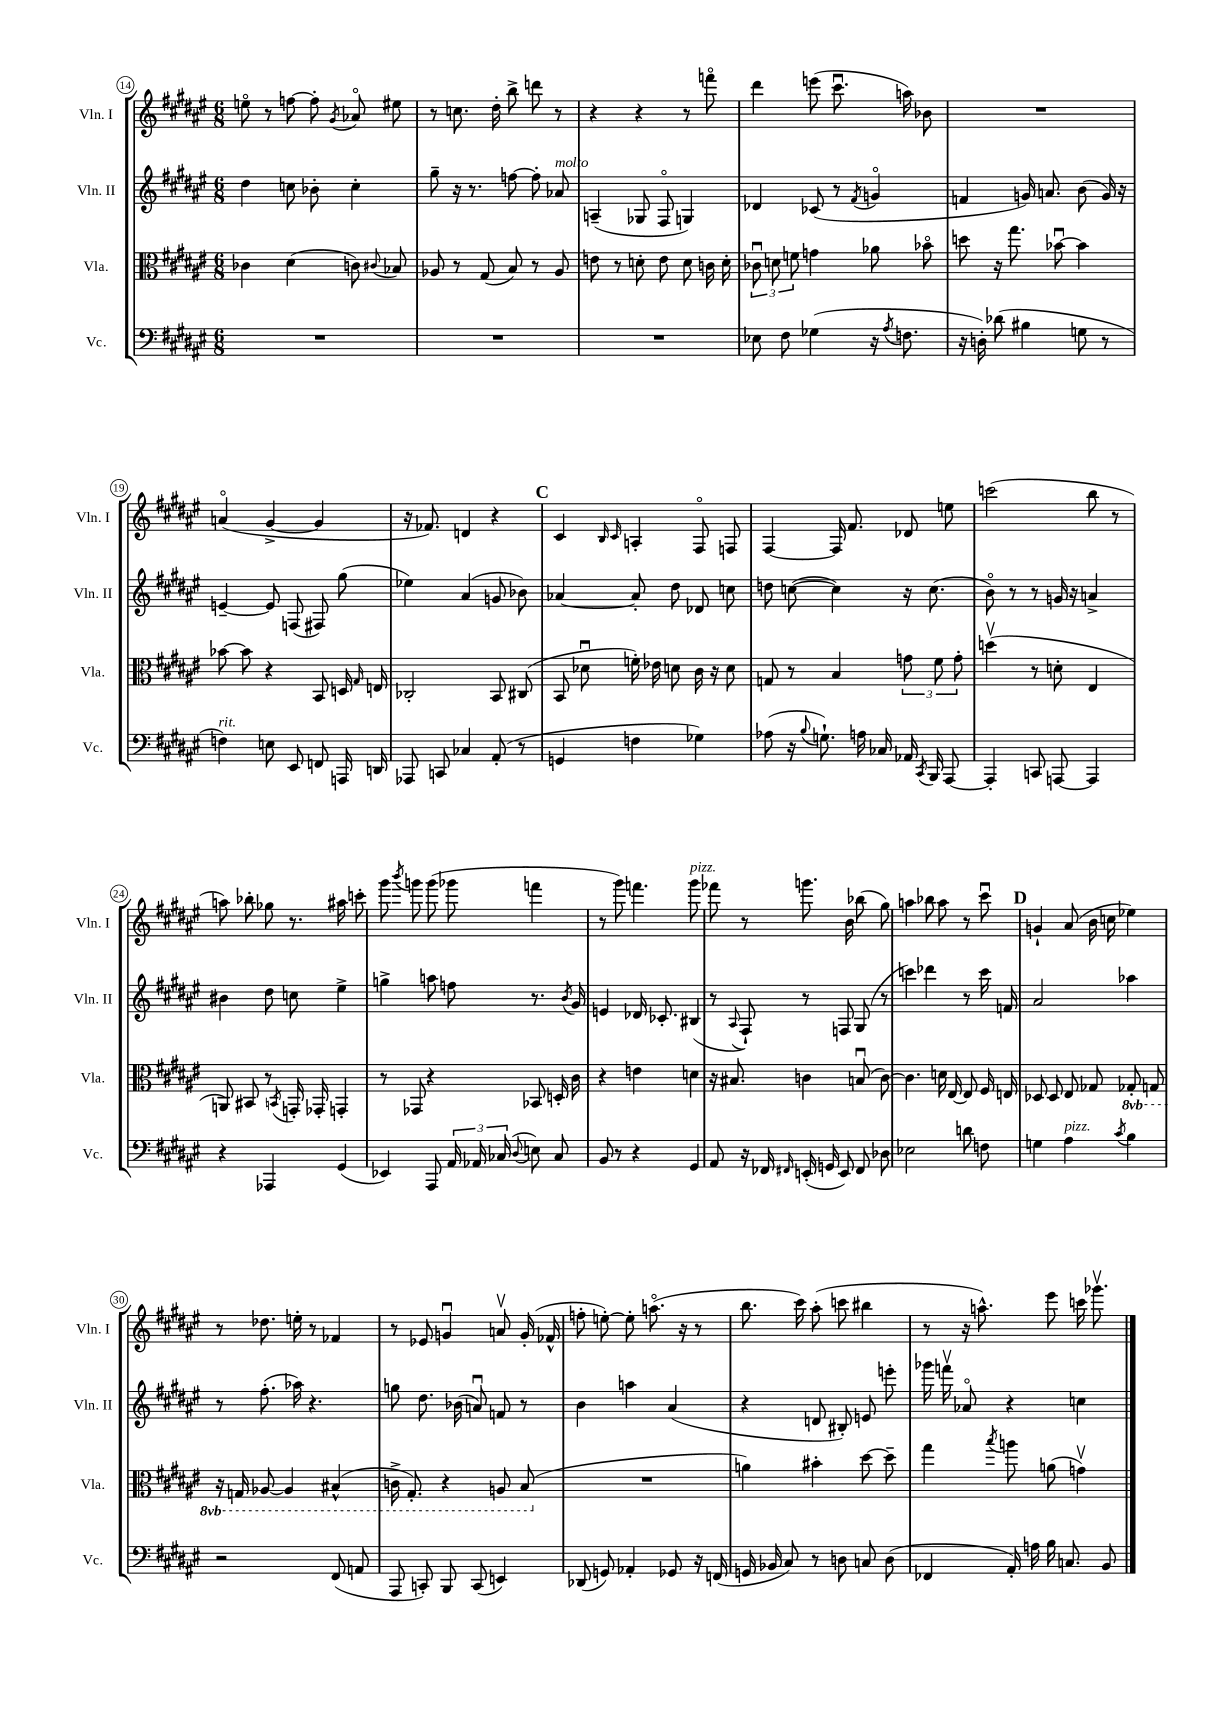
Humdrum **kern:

**kern	**kern	**kern	**kern
*staff4	*staff3	*staff2	*staff1
*clefF4	*clefC3	*clefG2	*clefG2
*k[f#c#g#d#a#e#]	*k[f#c#g#d#a#e#]	*k[f#c#g#d#a#e#]	*k[f#c#g#d#a#e#]
*M6/8	*M6/8	*M6/8	*M6/8
2.r	4c-	4dd#	8eeo
.	.	.	8r
.	(4d#	8cc	[8ff
.	.	8b-'	8ff']
.	.	.	8qg#
.	8c)	4cc'	8a-o
.	8qqc#	.	.
.	8B-	.	8ee#
=	=	=	=
2.r	8A-	8gg#~	8r
.	8r	16r	8.cc
.	.	8.r	.
.	(8G#	.	.
.	.	.	16dd#'
.	8B)	[8ff	8bb^
.	8r	8ff']	8ddd
.	8A-	8a-	8r
=	=	=	=
2.r	8e	(4A~	4r
.	8r	.	.
.	8d'	8G-	4r
.	8e	8F#o	.
.	8d	4G)	8r
.	16c	.	8fffo
.	16d'	.	.
=	=	=	=
8E-	12c-u	4d-	4ddd#
.	12d	.	.
8F#	.	.	.
.	12f	.	.
(4G-	4g	(8c-	(8eee
.	.	8r	8.ccc#u
.	.	8qf#	.
16r	8a-	4go	.
8qA#	.	.	.
8.F	.	.	16aa)
.	8b-o	.	8b-
=	=	=	=
16r	8dd	4f	2.r
16D')	.	.	.
(8d-	16r	.	.
.	8.gg#	.	.
4B#	.	16g)	.
.	.	8.a	.
.	[8b-u	.	.
8G	4b-]	(8b	.
8r	.	16g)	.
.	.	16r	.
=	=	=	=
4F)	[8b-	[4e~	(4ao
.	8b-]	.	.
8E	4r	8e]	[4g#^
8EE#	.	(8F	.
8FF	8BB	8F#)	4g#]
16AAA	16D	(8gg#	.
.	16qqG#	.	.
16DD	16E	.	.
=	=	=	=
8AAA-	2C-'	4ee-)	16r
.	.	.	8.f-)
8CC	.	.	.
4C-	.	(4a#	4d
(8AA#'	8BB	8g	4r
8r	(8C#	8b-)	.
=	=	=	=
4GG	8BB	[4a-	4c#
.	8d-u	.	.
.	.	.	16qqB
.	.	.	16qqc#
4F	16f')	8a-']	4A'
.	16e-	.	.
.	8d	8dd#	.
4G-)	16c#	8d-	8F#o
.	16r	.	.
.	8d	8cc	8F
=	=	=	=
(8A-	8G	8dd	[4F#
16r	8r	([8cc	.
8qqB	.	.	.
8.G`)	.	.	.
.	4B	4cc])	16F#]
.	.	.	8.f#
16A	.	.	.
16C-	.	.	.
16AA-	12g	16r	8d-
8qCC#	.	.	.
16BBB	.	(8.cc	.
.	12f#	.	.
[8AAA#	.	.	8ee
.	12g'	.	.
=	=	=	=
4AAA#']	(4ddv	8bo)	(2ccc
.	.	8r	.
8CC	8r	8r	.
[8AAA	8d'	16g	.
.	.	16r	.
4AAA]	4E#	4a^	8bb
.	.	.	8r
=	=	=	=
4r	8AA)	4b#	8aa)
.	8BB#	.	8bb-'
4AAA-	8r	8dd#	8gg-
.	8qBB	.	.
.	16GG'	8cc	8.r
.	16GG-'	.	.
(4GG#	4GG'	4ee#^	.
.	.	.	16aa#
.	.	.	8ccc'
=	=	=	=
4EE-)	8r	4gg^	8ggg#
.	.	.	8qbbb
.	8GG-	.	8ggg
8AAA#	4r	8aa	(8ggg
24AA#	.	8ff	8ggg-
24AA-	.	.	.
(24C-	.	.	.
8qqD#	.	.	.
8E)	8BB-	8.r	4fff
8C-	16D'	.	.
.	.	8qb	.
.	16c#	16g#	.
=	=	=	=
8BB	4r	4e	8r
8r	.	.	8ggg#)
4r	4e	16d-	4.fff
.	.	8.c-'	.
4GG#	4d	(4B#	.
.	.	.	8ggg#
=	=	=	=
8AA#	16r	8r	8fff-
.	8.B#	.	.
.	.	8qqA#	.
16r	.	8F#`)	8r
16FF-	.	.	.
16qqFF#	.	.	.
(16EE'	4c	8r	8.ggg
16GG	.	.	.
8EE)	.	8F	.
.	.	.	16b
8FF#	(8Bu	(8G#	(8bb-
8D-	[8c)	8r	8gg#)
=	=	=	=
2E-	4.c]	4ccc)	4aa
.	.	4ddd-	8bb-
.	16d	.	8aa
.	[16E#	.	.
8d	8E#]	8r	8r
8F	16F#	16ccc	8ccc#u
.	16E	16f	.
=	=	=	=
4G	8D-	2a#	4g`
.	8D-	.	.
4A#	8E#	.	(8a#
.	8G-	.	16b
.	.	.	16cc
8qc#	.	.	.
4B	8GG-'	4aa-	4ee-)
.	8GG	.	.
=	=	=	=
2r	16r	8r	8r
.	16GG	.	.
.	[8AA-	(8.ff#'	8.dd-
.	4AA-]	.	.
.	.	16aa-)	16ee'
.	.	4.r	8r
(8FF#	(4BB#^^	.	4f-
8AA	.	.	.
=	=	=	=
8AAA#	16C^	8gg	8r
.	8.GG#')	.	.
8CC')	.	8.dd#	8e-
8BBB	4r	.	4gu
.	.	(16b-	.
(8CC	.	8au)	.
4EE)	8AA	8f	8av
.	(8BB	8r	(16g'
.	.	.	16f-^^
=	=	=	=
(8DD-	2.r	4b	8ff'
8GG)	.	.	[8ee')
4AA-'	.	4aa	8ee']
.	.	.	(8.aao
8GG-	.	(4a#	.
.	.	.	16r
16r	.	.	8r
(16FF	.	.	.
=	=	=	=
16GG	4a)	4r	8.bb
16BB-	.	.	.
8C#)	.	.	.
.	.	.	16ccc#)
8r	4b#'	8d	(8aa#'
8D	.	8B#')	8ccc
8C	[8dd#	8e	4bb#
(8D	8dd#~]	8eee'	.
=	=	=	=
4FF-	4gg#	16ggg-	8r
.	.	16fffv	.
.	.	8a-o	16r
.	.	.	8.aa^^)
.	8qbb	.	.
16AA#')	8aa	4r	.
16A	.	.	.
16B	(8a	.	8eee#
8.C	.	.	.
.	4gv)	4cc	16ccc
.	.	.	8.ggg-v
8BB	.	.	.
==	==	==	==
*-	*-	*-	*-
